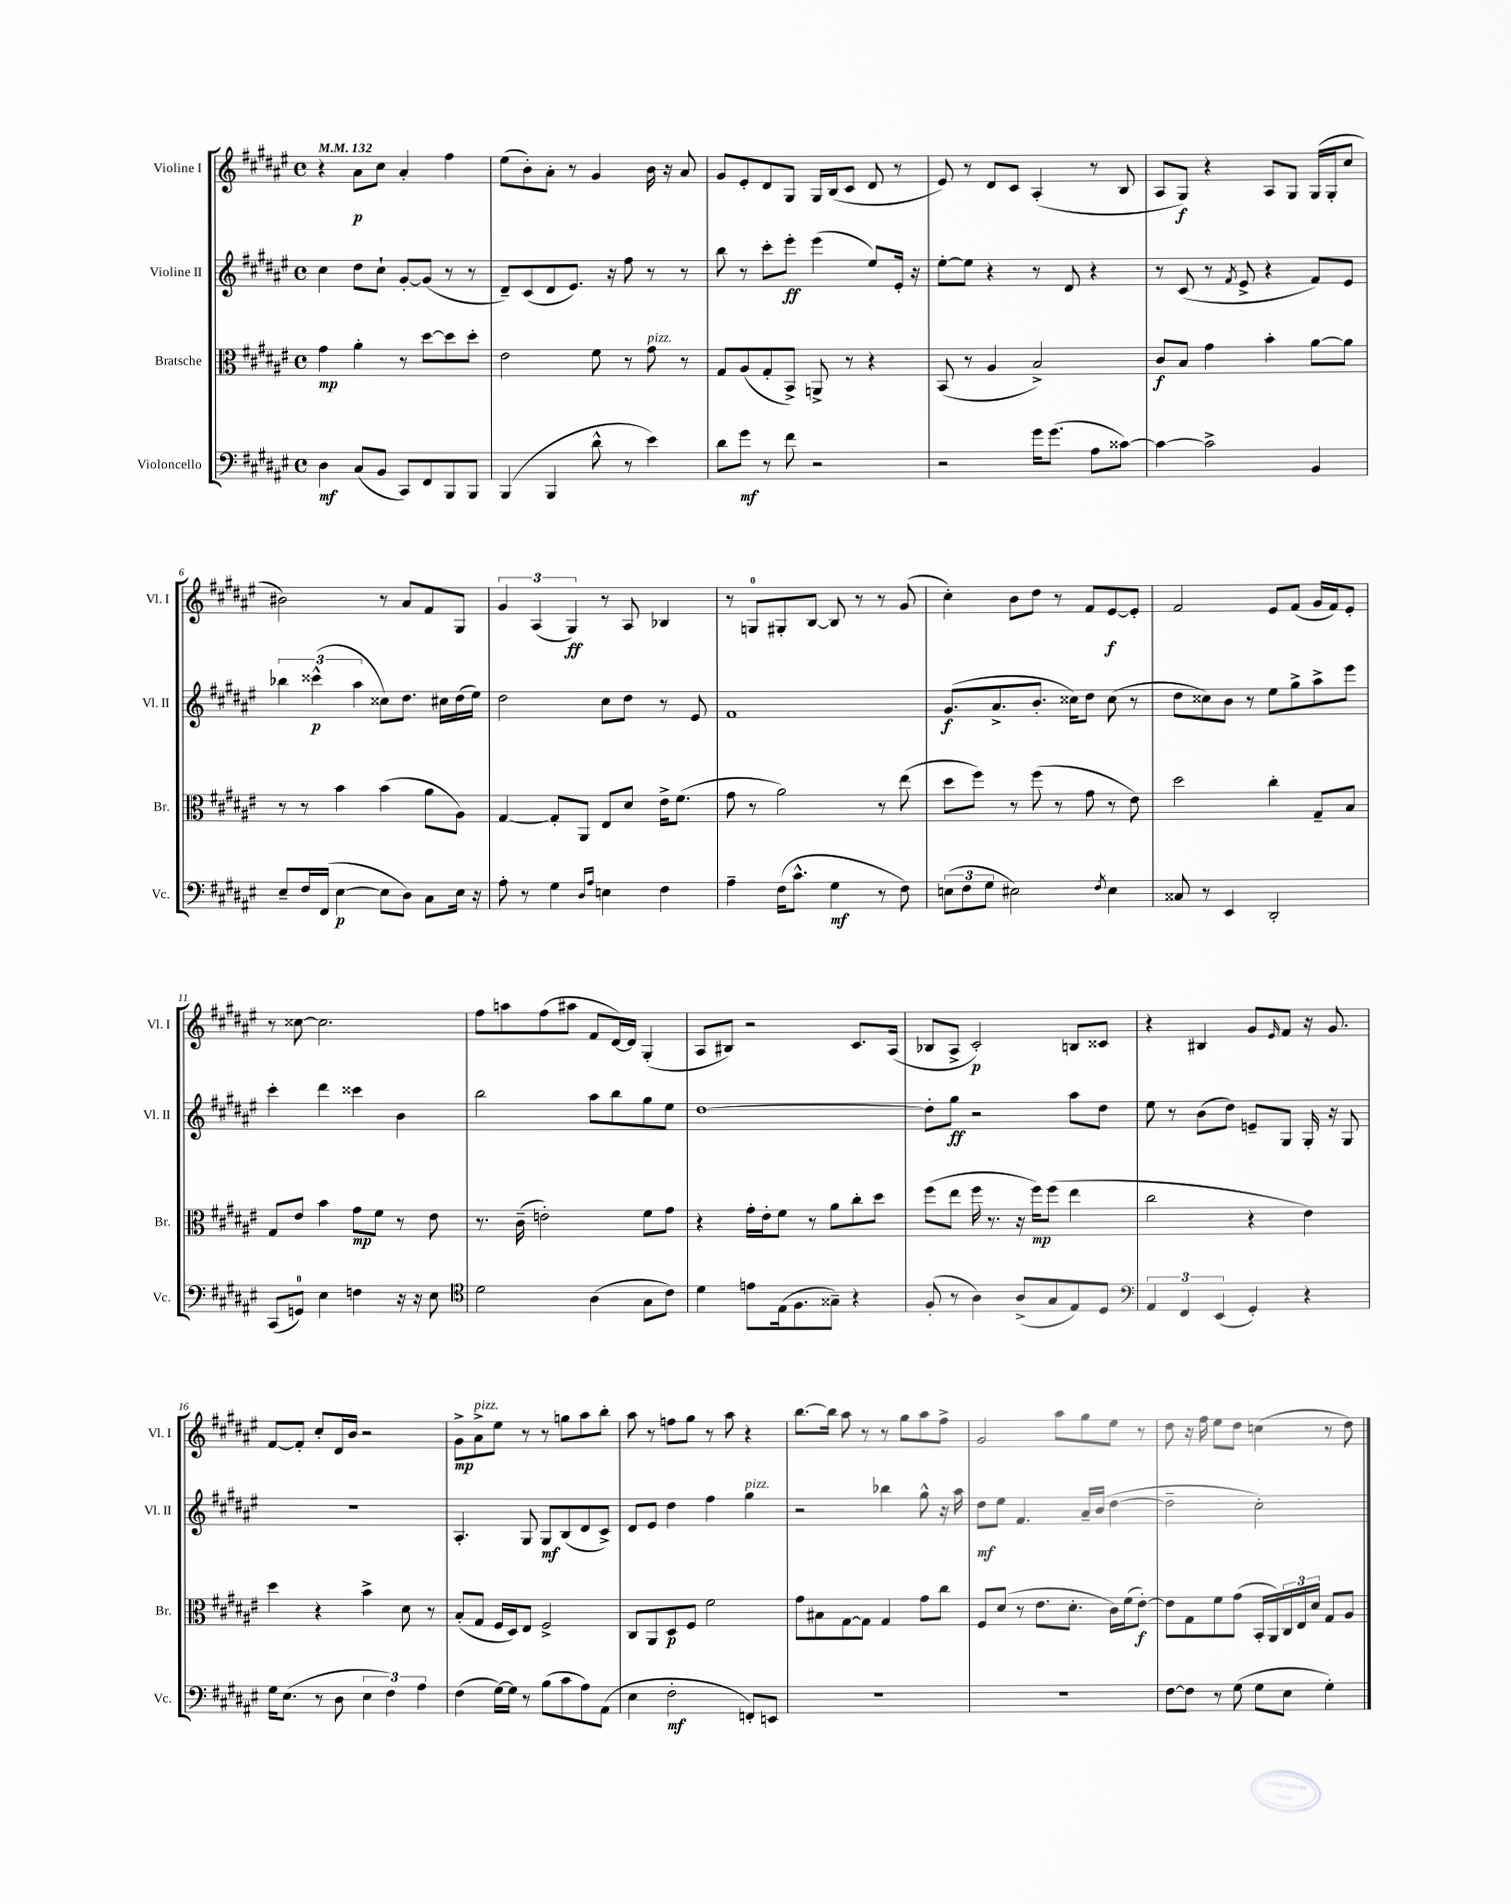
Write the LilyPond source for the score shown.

<<
\new StaffGroup <<
\new Staff = "s0" \with { instrumentName = "Violine I" shortInstrumentName = "Vl. I" } {
    \clef treble \key fis \major \defaultTimeSignature \time 4/4 \tempo 4 = 132
    r4 ais'8\p cis''8 ais'4-. fis''4 |
    eis''8( b'8-.) ais'8-. r8 gis'4 b'16 r16 ais'8 |
    gis'8 eis'8-. dis'8 gis8 gis16 b16( cis'8 dis'8 r8 |
    eis'8) r8 dis'8 cis'8 ais4-.( r8 b8 |
    ais8 gis8\f) r4 ais8 gis8 gis16( gis16-. cis''8 |
    bis'2) r8 ais'8 fis'8 gis8 |
    \tuplet 3/2 { gis'4 ais4( gis4\ff) } r8 ais8 bes4 |
    r8 g8-0 gis8-. b8~ b8 r8 r8 gis'8( |
    cis''4-.) b'8 dis''8 r8 fis'8 eis'8~\f eis'8-. |
    fis'2 eis'8 fis'8( gis'16 fis'16) eis'8-. |
    r8 cisis''8~ cisis''2. |
    fis''8 a''8 fis''8( ais''8 fis'8 dis'16~) dis'16 gis4-.( |
    ais8 bis8) r2 cis'8. ais16( |
    bes8 ais8-> cis'2-.\p) b8 cisis'8 |
    r4 bis4 gis'8 \grace { eis'16 } fis'8 r16 gis'8. |
    fis'8~ fis'8-. cis''8-. dis'16 b'16 r2 |
    gis'8->\mp ais'8->^\markup { \italic "pizz." } eis''8 r8 r8 g''8 ais''8 b''8-. |
    ais''8 r8 f''8 gis''8 r8 ais''8 r4 |
    b''8.~ b''16 ais''8 r8 r8 gis''8 ais''8 fis''8-> |
    gis'2 ais''8 gis''8 eis''8 r8 |
    dis''8 r16 fis''16 eis''8 dis''8 c''4( r8 dis''8) \bar "|." |
}
\new Staff = "s1" \with { instrumentName = "Violine II" shortInstrumentName = "Vl. II" } {
    \clef treble \key fis \major \defaultTimeSignature \time 4/4
    cis''4 dis''8 cis''8-! gis'8~-. gis'8( r8 r8 |
    dis'8--) cis'8( dis'8 eis'8.) r16 fis''8 r8 r8 |
    b''8 r8 cis'''8-. eis'''8-.\ff eis'''4( eis''8) eis'16-. r16 |
    eis''8~-. eis''8 r4 r8 dis'8 r4 |
    r8 cis'8( r8 \acciaccatura { fis'8 } eis'8-> r4 fis'8) eis'8 |
    \tuplet 3/2 { bes''4 cisis'''4-^\p( ais''4 } cisis''8) dis''8. cis''16 dis''16( eis''16) |
    dis''2 cis''8 dis''8 r8 eis'8 |
    fis'1 |
    gis'8.\f( ais'8.-> b'8.-. cisis''16) dis''8 cisis''8( r8 |
    dis''8 cisis''8) b'8 r8 eis''8 gis''8-> ais''8-> eis'''8 |
    cis'''4-. dis'''4 cisis'''4 b'4 |
    b''2 ais''8 b''8 gis''8 eis''8 |
    dis''1~ |
    dis''8-. gis''8\ff r2 ais''8 dis''8 |
    eis''8 r8 b'8( dis''8) e'8-- gis8 gis16-. r16 gis8 |
    r1 |
    ais4.-. gis8 gis8\mf b8( dis'8 cis'8->) |
    dis'8 eis'8 dis''4 fis''4 gis''4^\markup { \italic "pizz." } |
    r2 bes''4 gis''8-^ r16 ais''16 |
    dis''8\mf eis''8 fis'4. ais'16-- b'16( dis''4~ |
    dis''2-- cis''2-.) \bar "|." |
}
\new Staff = "s2" \with { instrumentName = "Bratsche" shortInstrumentName = "Br." } {
    \clef alto \key fis \major \defaultTimeSignature \time 4/4
    gis'4\mp ais'4-. r8 dis''8~ dis''8 dis''8-. |
    eis'2 fis'8 r8 gis'8^\markup { \italic "pizz." } r8 |
    gis8 ais8( gis8-. b,8->) a,8-> r8 r4 |
    b,8( r8 ais4 b2->) |
    cis'8\f b8 gis'4 b'4-. ais'8~ ais'8 |
    r8 r8 b'4 b'4( ais'8 ais8) |
    gis4~ gis8-. ais,8 eis8 dis'8 eis'16-> fis'8.( |
    gis'8 r8 ais'2) r8 eis''8( |
    dis''8 fis''8) r8 fis''8( r8 gis'8 r8 eis'8) |
    dis''2 cis''4-. gis8-- b8 |
    gis8 eis'8 b'4 gis'8\mp fis'8 r8 eis'8 |
    r8. cis'16--( e'2-.) fis'8 gis'8 |
    r4 gis'16-. eis'16-. fis'8 r8 ais'8 cis''8-. dis''8 |
    fis''8( eis''8 fis''16 r8. r16 fis''16\mp) fis''8( eis''4 |
    cis''2 r4 eis'4) |
    dis''4 r4 b'4-> dis'8 r8 |
    b8-.( gis8 fis16 dis16) eis8 fis2-> |
    cis8 ais,8 dis8\p fis8 fis'2 |
    gis'8 bis8 gis8~ gis8 gis4 gis'8 cis''8 |
    fis8 dis'8( r8 eis'8. dis'8.-. cis'16) fis'16( eis'8~-.\f) |
    eis'8 gis8 fis'8 gis'8( b,16-. ais,16) \tuplet 3/2 { cis16 eis16 dis'16 } gis8 ais8 \bar "|." |
}
\new Staff = "s3" \with { instrumentName = "Violoncello" shortInstrumentName = "Vc." } {
    \clef bass \key fis \major \defaultTimeSignature \time 4/4
    dis4\mf cis8( b,8 cis,8) fis,8 b,,8 b,,8 |
    b,,4( b,,4 dis'8-^ r8 eis'4) |
    dis'8 gis'8\mf r8 fis'8 r2 |
    r2 gis'16 gis'8.( ais8 cisis'8~) |
    cisis'4~ cisis'2-> b,4 |
    eis8-- fis16 fis,16( eis4~\p eis8 dis8) cis8 eis16 r16 |
    ais8-. r8 gis4 \grace { dis16 ais16 } e4 fis4 |
    ais4-- fis16( cis'8.-^ gis4\mf r8 fis8) |
    \tuplet 3/2 { e8( fis8 gis8 } eis2) \acciaccatura { fis8 } eis4 |
    cisis8 r8 eis,4 dis,2-. |
    cis,8( g,8-0) eis4 f4 r16 r16 eis8 |
    \clef tenor dis'2 ais4( gis8 cis'8) |
    dis'4 e'8 eis16( fis8. gisis8--) r4 |
    fis8-.( r8 ais4) ais8->( gis8 eis8) dis8 |
    \clef bass \tuplet 3/2 { ais,4 fis,4 eis,4( } gis,4-.) r4 |
    gis16 eis8.( r8 dis8 \tuplet 3/2 { eis4 fis4) ais4 } |
    fis4( gis16~) gis16 r8 b8( cis'8 ais8) ais,8( |
    eis4 fis2-.\mf f,8-.) e,8 |
    R1 |
    R1 |
    fis8~ fis8 r8 gis8( gis8 eis8 gis4-.) \bar "|." |
}
>>
>>
